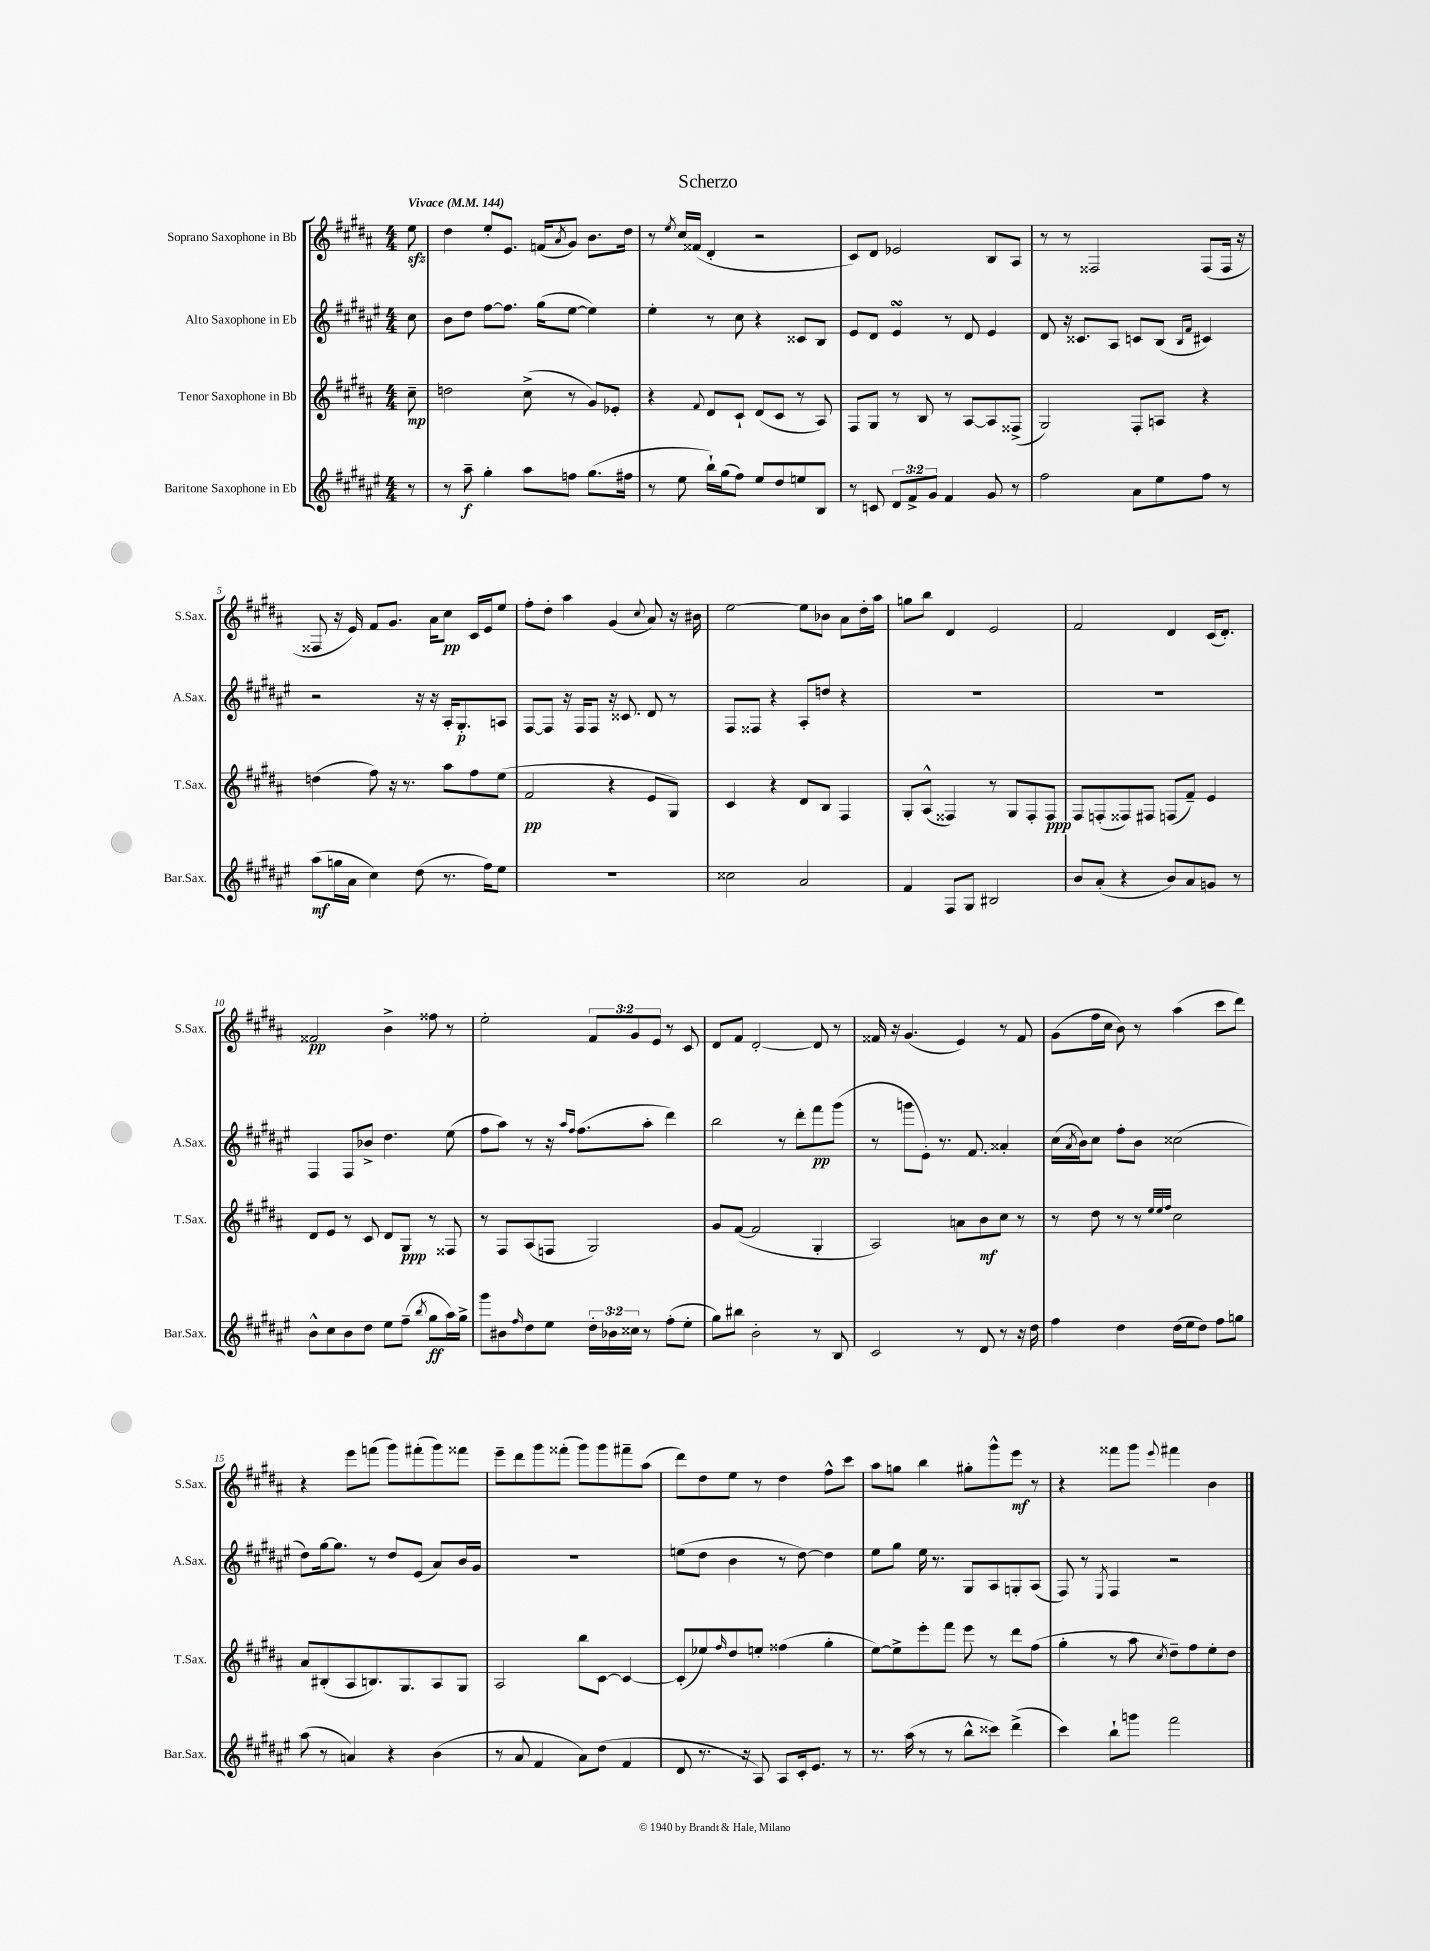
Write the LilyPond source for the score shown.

\header { title = "Scherzo" }
<<
\new StaffGroup <<
\new Staff = "s0" \with { instrumentName = "Soprano Saxophone in Bb" shortInstrumentName = "S.Sax." } {
    \clef treble \key b \major \numericTimeSignature \time 4/4 \override Staff.TupletNumber.text = #tuplet-number::calc-fraction-text \partial 8 \tempo "Vivace" 4 = 144
    e''8\sfz |
    dis''4 e''8-. e'8. f'16( \acciaccatura { ais'8 } gis'8) b'8. dis''16 |
    r8 \acciaccatura { e''8 } cis''16 fisis'16( dis'4-. r2 |
    cis'8) dis'8 ees'2 b8 ais8 |
    r8 r8 fisis2 fisis8( fisis16 r16 |
    fisis8 r16 e'16) fis'8 gis'8. ais'16 cis''8\pp cis'16 e'16 e''8 |
    fis''8-. dis''8-. ais''4 gis'4( \appoggiatura { cis''8 } ais'8) r16 bis'16 |
    e''2~ e''8 bes'8 ais'8 dis''16-. ais''16 |
    g''8 b''8 dis'4 e'2 |
    fis'2 dis'4 cis'16( dis'8.-.) |
    fisis'2\pp b'4-> fisis''8 r8 |
    e''2-. \tuplet 3/2 { fis'8 gis'8 e'8 } r8 cis'8 |
    dis'8 fis'8 dis'2~-. dis'8 r8 |
    fisis'16 r16 gis'4.( e'4) r8 fisis'8 |
    gis'8( fis''16 cis''16 b'8) r8 ais''4( cis'''8 dis'''8) |
    r4 e'''8 f'''8( gis'''8) fis'''8-.( gis'''8) fisis'''8 |
    e'''8-- dis'''8 gis'''8 fisis'''8-.( gis'''8) gis'''8 fis'''8-- ais''8( |
    dis'''8) dis''8 e''8 r8 dis''4 fis''8-^ cis'''8 |
    ais''8 g''8 b''4 gis''8-. gis'''8-^ e'''8\mf r8 |
    r4 fisis'''8 gis'''8 \appoggiatura { e'''8 } fis'''4 b'4 \bar "|." |
}
\new Staff = "s1" \with { instrumentName = "Alto Saxophone in Eb" shortInstrumentName = "A.Sax." } {
    \clef treble \key fis \major \numericTimeSignature \time 4/4 \partial 8
    cis''8 |
    b'8 dis''8 fis''8~ fis''8. gis''16( eis''8~ eis''4) |
    eis''4-. r8 cis''8 r4 cisis'8 b8 |
    eis'8 dis'8 eis'4\turn r8 dis'8 eis'4 |
    dis'8 r16 cisis'8. ais8 c'8 b8( \grace { b16 fis'16 } cis'4) |
    r2 r16 r16 ais16-. gis8.-.\p a8 |
    fis8~ fis8 r16 fis16 fis8 r16 cisis'8. dis'8 r8 |
    fis8 fisis8 r4 ais8-. d''8 r4 |
    R1 |
    R1 |
    fis4 fis8 bes'8-> dis''4. eis''8( |
    fis''8 ais''8) r8 r16 \grace { ais''16 fis''16 } fis''8.( ais''8-. dis'''4) |
    b''2 r8 dis'''8-. fis'''8\pp gis'''8( |
    r8 g'''8 eis'8-.) r8. fis'8. aisis'4-. |
    cis''16( \acciaccatura { ais'8 } b'16) cis''8 fis''8-. b'8 cisis''2( |
    dis''8) gis''16~ gis''8. r8 dis''8 eis'8( ais'8) b'16 gis'16 |
    R1 |
    e''8( dis''8 b'4 r8 dis''8~) dis''4 |
    eis''8 gis''8 eis''16 r8. gis8 ais8 g8-. ais8( |
    fis8) r8 \acciaccatura { eis8 } fis4 r2 \bar "|." |
}
\new Staff = "s2" \with { instrumentName = "Tenor Saxophone in Bb" shortInstrumentName = "T.Sax." } {
    \clef treble \key b \major \numericTimeSignature \time 4/4 \partial 8
    cis''8--\mp |
    d''2 cis''8->( r8 gis'8) ees'8-. |
    r4 \appoggiatura { fis'8 } dis'8 cis'8-! dis'8( cis'8 r8 ais8) |
    fis8 gis8 r8 b8 r8 ais8~ ais8 fisis8->( |
    gis2) fis8-. a8 r4 |
    d''4( fis''8) r16 r8. ais''8 fis''8 e''8( |
    fis'2\pp r4 e'8 gis8) |
    cis'4 r4 dis'8 b8 fis4 |
    gis8-. ais8-^( fisis4) r8 gis8 fisis8-. fisis8\ppp |
    fis8 f8-.( fisis8) fis8 f8( fis'8--) e'4 |
    dis'8 e'8 r8 cis'8 dis'8 gis8\ppp r8 fisis8 |
    r8 fis8 ais8( f8 gis2) |
    gis'8 fis'8~( fis'2 gis4-. |
    ais2) a'8 b'8\mf cis''8 r8 |
    r8 dis''8 r8 r8 \grace { e''32 e''32 fis''32 } cis''2 |
    ais'8 bis8-.( ais8 b8.) gis8. ais8 gis8 |
    ais2 b''8 cis'8~ cis'4~ |
    cis'8-.( ees''8) \grace { fis''16 } dis''8 e''8-. fisis''4( gis''4-. |
    e''8~) e''8-> e'''8-. fis'''8 e'''8 r8 dis'''8 fis''8( |
    gis''4-. r8 ais''8 \acciaccatura { cis''8 } dis''8--) fis''8 e''8-. dis''8 \bar "|." |
}
\new Staff = "s3" \with { instrumentName = "Baritone Saxophone in Eb" shortInstrumentName = "Bar.Sax." } {
    \clef treble \key fis \major \numericTimeSignature \time 4/4 \override Staff.TupletNumber.text = #tuplet-number::calc-fraction-text \partial 8
    r8 |
    r8 ais''8--\f gis''4-. ais''8 f''8 gis''8.( fis''16 |
    r8 eis''8 b''16-!) gis''16( fis''8) eis''8 dis''8 e''8 b8 |
    r8 c'8 \tuplet 3/2 { dis'8 fis'8-> gis'8 } fis'4 gis'8 r8 |
    fis''2 ais'8 eis''8 fis''8 r8 |
    ais''8\mf( g''16 ais'16 cis''4) dis''8( r8. fis''16) eis''8 |
    R1 |
    cisis''2 ais'2 |
    fis'4 fis8 gis8 bis2 |
    b'8 ais'8-.( r4 b'8) ais'8 g'8 r8 |
    b'8-^ cis''8 b'8 dis''8 eis''8 fis''8--( \acciaccatura { b''8 } gis''8\ff ais''16) gis''16-> |
    gis'''8 bis'8 \grace { fis''16 } dis''8 eis''8 \tuplet 3/2 { dis''16-. bes'16 cisis''16 } r8 fis''8-.( eis''8-. |
    gis''8) bis''8 b'2-. r8 b8 |
    cis'2 r8 dis'8 r8 r16 dis''16 |
    fis''4 dis''4 dis''16( eis''16 dis''8) fis''8 g''8 |
    ais''8( r8 a'4) r4 b'4( |
    r8 ais'8 fis'4 ais'8) dis''8( fis'4 |
    dis'8 r8. r16 ais8) ais8 cis'16-. eis'8. r8 |
    r8. ais''16( r8 r8 b''8-^ cisis'''8) dis'''4->( |
    cis'''4) b''8-! g'''8 fis'''2 \bar "|." |
}
>>
>>
